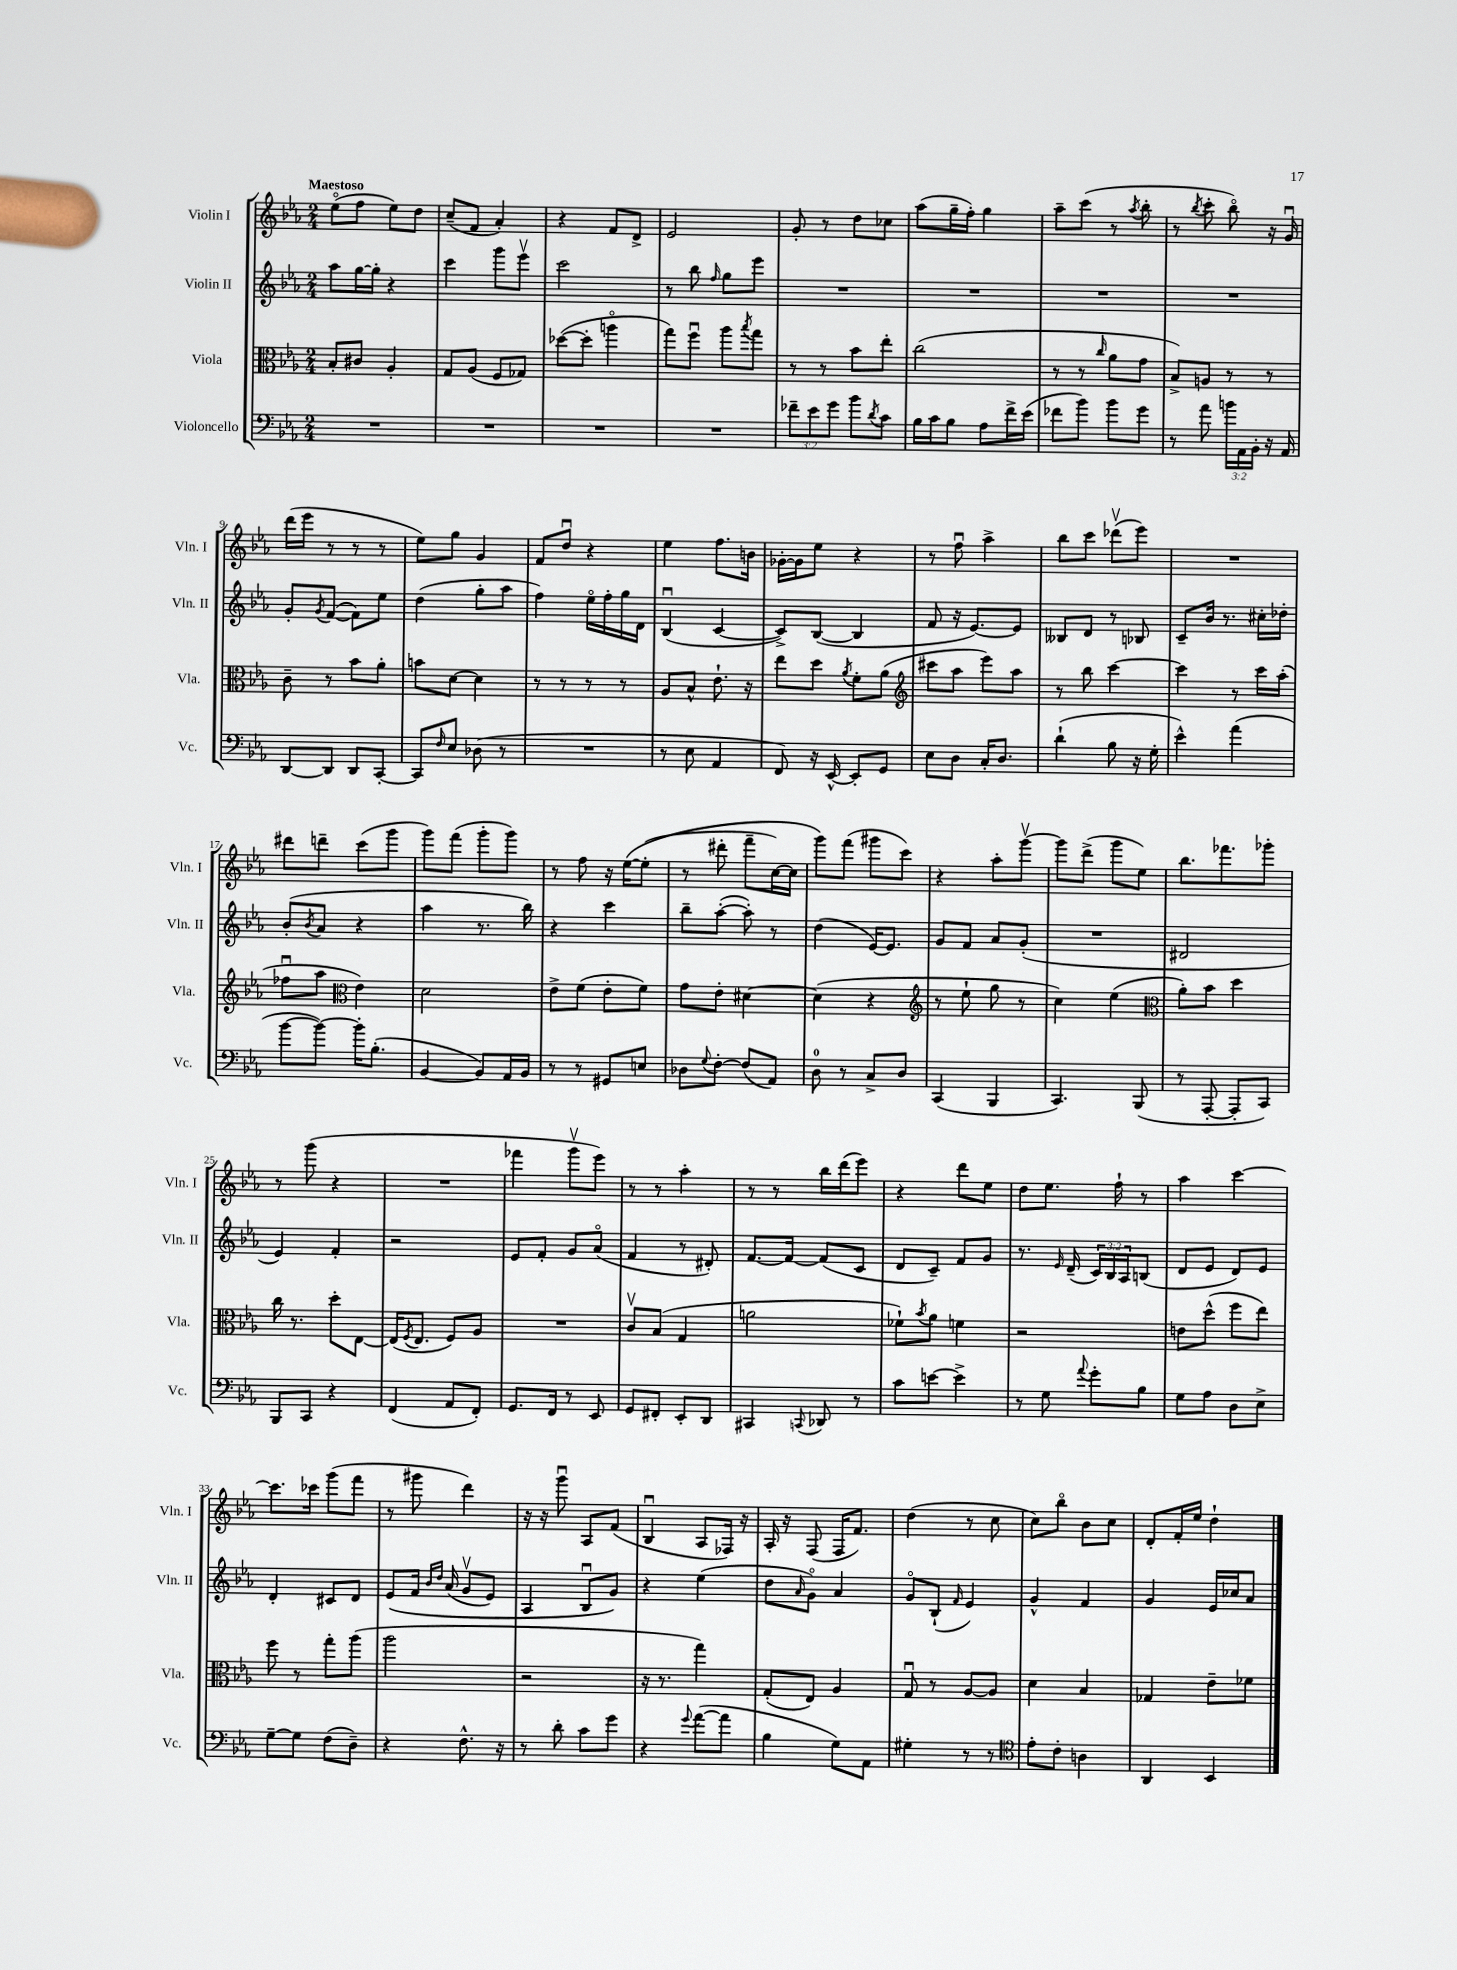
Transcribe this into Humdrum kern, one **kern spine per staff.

**kern	**kern	**kern	**kern
*part4	*part3	*part2	*part1
*staff4	*staff3	*staff2	*staff1
*I"Violoncello	*I"Viola	*I"Violin II	*I"Violin I
*I'Vc.	*I'Vla.	*I'Vln. II	*I'Vln. I
*clefF4	*clefC3	*clefG2	*clefG2
*k[b-e-a-]	*k[b-e-a-]	*k[b-e-a-]	*k[b-e-a-]
*M2/4	*M2/4	*M2/4	*M2/4
=1	=1	=1	=1
!	!	!	!LO:TX:a:B:t=Maestoso
2r	8B-'/L	8aa-\L	(8ee-\L
.	8c#X/J	[16gg\L	8ff\J
.	.	16gg'\JJ]	.
.	4A-'/	4r	8ee-\L)
.	.	.	8dd\J
=2	=2	=2	=2
2r	8G/L	4ccc\	(8cc~/L
.	(8A-/J	.	8f/J
.	8F/L	8ggg\L	4a-'/)
.	8G-X/J)	8eee-v\J	.
=3	=3	=3	=3
2r	([8dd-X\L	2ccc\	4r
.	8dd-'\J]	.	.
.	4aan\	.	8f/L
.	.	.	8d^/J
=4	=4	=4	=4
2r	8gg\L)	8r	2e-/
.	8ffu\J	8bb-\	.
.	.	16qqff/	.
.	8aa-\L	8gg\L	.
.	8qbb-/	.	.
.	8gg\J	8eee-\J	.
=5	=5	=5	=5
12f-X~\L	8r	2r	8g'/
12e-\	.	.	.
.	8r	.	8r
12g\J	.	.	.
8b-\L	8b-\L	.	8dd\L
8qd/	.	.	.
8c\J	8ee-'\J	.	8cc-X\J
=6	=6	=6	=6
16B-\LL	(2cc\	2r	(8aa-\L
16c\J	.	.	.
8B-\J	.	.	16gg~\L
.	.	.	16ff'\JJ)
8A-\L	.	.	4gg\
16f^\L	.	.	.
(16e-\JJ	.	.	.
=7	=7	=7	=7
8f-X\L	8r	2r	8aa-~\L
8b-\J)	8r	.	(8ccc\J
.	16qqcc/	.	.
8b-\L	8a-\L	.	8r
.	.	.	8qaa-/
8g\J	8g\J	.	8bb-'\
=8	=8	=8	=8
8r	8B-^/L)	2r	8r
.	.	.	8qbb-/
8a-\	8An/J	.	8ccc'\
24bn\LL	8r	.	8bb-\)
24AA-\	.	.	.
24BB-'\JJ	.	.	.
16r	8r	.	16r
16AA-/	.	.	16gu/
!!LO:LB:g=z
=9	=9	=9	=9
[8DD/L	8c~\	8g'/L	(16ddd\LL
.	.	.	16eee-\JJ
.	.	8qg/	.
8DD/J]	8r	([8f/J	8r
8DD/L	8b-\L	8f\L])	8r
[8CC'/J	8a-'\J	8ee-\J	8r
=10	=10	=10	=10
8CC/L]	8bn\L	(4dd\	8ee-\L)
16qqF/	.	.	.
8E-/J	[8d\J	.	8gg\J
(8D-X\	4d\]	8gg'\L	4g/
8r	.	8aa-\J	.
=11	=11	=11	=11
2r	8r	4ff\)	8f/L
.	8r	.	8ddu/J
.	8r	16ee-\LL	4r
.	.	16ff'\	.
.	8r	16gg\	.
.	.	16d\JJ	.
=12	=12	=12	=12
8r	8A-/L	(4B-u/	4ee-\
8E-\	8B-^^/J	.	.
4AA-/	8.e-`\	[4c/	8.ff\L
.	16r	.	16bn\Jk
=13	=13	=13	=13
8FF/)	8ee-\L	8c^/L])	[16g-X'\LL
.	.	.	16g-\J]
16r	8dd\J	([8B-/J	8ee-\J
[16EE-^^/	.	.	.
.	8qa-/	.	.
8EE-'/L]	8f'\L	4B-/]	4r
8GG/J	(8a-\J	.	.
=14	=14	=14	=14
*	*clefG2	*	*
8E-\L	8ccc#X\L	8f/	8r
8D\J	8aa-\J	16r	8ffu\
.	.	[8.e-/L)	.
16C'/KL	8eee-\L)	.	4aa-^\
8.D/J	.	.	.
.	8aa-\J	8e-/J]	.
=15	=15	=15	=15
(4d`\	8r	8B--X/L	8bb-\L
.	8bb-\	8d/J	8ccc\J
8B-\	[4ccc\	8r	(8ddd-Xv\L
16r	.	8B-X/	8eee-\J)
16G'\	.	.	.
=16	=16	=16	=16
4e-^^\)	4ccc\]	8c~/L	2r
.	.	16b-/Jk	.
.	.	8.r	.
(4a-\	8r	.	.
.	16ccc\LL	16cc#X'\LL	.
.	(16aa-'\JJ	16dd-X'\JJ	.
!!LO:LB:g=z
=17	=17	=17	=17
[8b-\L	8ff-Xu\L	(8b-'/L	8ddd#X\L
.	.	8qb-/	.
8b-\J_)	8aa-\J	8a-/J	8dddn~\J
*	*clefC3	*	*
16b-'\KL]	4e-\)	4r	(8ccc\L
(8.B-'\J	.	.	.
.	.	.	8ggg\J
=18	=18	=18	=18
[4BB-/	2d\	4aa-\	8ggg\L)
.	.	.	(8fff\J
8BB-/L])	.	8.r	8ggg'\L
16AA-/L	.	.	8ggg\J)
16BB-/JJ	.	16bb-\)	.
=19	=19	=19	=19
8r	8e-^\L	4r	8r
8r	(8f\J	.	8ff\
8GG#X/L	8e-'\L	4ccc\	16r
.	.	.	([16ee-\KL
8En/J	8f\J)	.	(8ee-'\J]
=20	=20	=20	=20
8D-X\L	8g\L	8bb-~\L	8r
8qqG/	.	.	.
[8F'\J	8e-'\J	([8aa-'\J	8ddd#X'\
(8F/L]	[4d#X\	8aa-'\])	8fff~\L
8AA-/J)	.	8r	[16cc\L)
.	.	.	16cc\JJ]
=21	=21	=21	=21
8D\	(4d#\]	(4dd\	8ggg\L)
8r	.	.	(8fff\J
8C^/L	4r	[16e-/KL)	8ggg#X\L
.	.	8.e-/J]	.
8D/J	.	.	8ccc\J)
=22	=22	=22	=22
*	*clefG2	*	*
(4CC/	8r	8g/L	4r
.	8ee-`\	8f/J	.
4BBB-/	8gg\	8a-/L	8aa-'\L
.	8r	(8g'/J	[8gggv\J
=23	=23	=23	=23
4.CC/)	4cc\)	2r	8ggg\L]
.	.	.	(8ddd^\J
.	(4ee-\	.	8ggg\L
(8BBB-/	.	.	8ee-\J)
=24	=24	=24	=24
*	*clefC3	*	*
8r	8a-'\L)	2d#X/	8.bb-\L
[8AAA-'/	8b-\J	.	.
.	.	.	8.fff-X\
8AAA-'/L]	4dd\	.	.
8CC/J)	.	.	8ggg-X'\J
!!LO:LB:g=z
=25	=25	=25	=25
8BBB-/L	16cc\	4e-/)	8r
.	8.r	.	.
8CC/J	.	.	(8ggg\
4r	8dd'\L	4f'/	4r
.	[8E-\J	.	.
=26	=26	=26	=26
(4FF/	(16E-/KL]	2r	2r
.	8qF/	.	.
.	8.E-/J	.	.
8AA-/L	8F/L)	.	.
8FF'/J)	8A-/J	.	.
=27	=27	=27	=27
8.GG/L	2r	8e-/L	4fff-X\
.	.	8f'/J	.
16FF/Jk	.	.	.
8r	.	8g/L	8gggv\L
8EE-/	.	(8a-/J	8eee-\J)
=28	=28	=28	=28
8GG/L	8cv/L	4f/	8r
8FF#X'/J	(8B-/J	.	8r
8EE-'/L	4G/	8r	4aa-'\
8DD/J	.	8d#X'/)	.
=29	=29	=29	=29
4CC#X/	2an\	[8.f/L	8r
.	.	.	8r
.	.	16f/Jk_	.
8qqCCn/	.	.	.
8DD-X/	.	(8f/L]	16bb-\LL
.	.	.	(16ddd\J
8r	.	8c/J	8eee-\J)
=30	=30	=30	=30
8c\L	8f-X`\L)	8d/L	4r
.	8qb-/	.	.
[8en\J	8a-\J	8c~/J)	.
4e^\]	4fn\	8f/L	8ddd\L
.	.	8g/J	8ee-\J
=31	=31	=31	=31
8r	2r	8.r	8dd\L
8G\	.	.	8.ee-\J
.	.	16qqe-/	.
.	.	(16d~/	.
8qqa-/	.	.	.
8g'\L	.	24c/LL)	.
.	.	24B-/	.
.	.	.	16ff`\
.	.	24A-/J	.
8B-\J	.	(8Bn/J	8r
=32	=32	=32	=32
8G\L	8en\L	8d/L	4aa-\
8A-\J	(8dd^^\J	8e-/J	.
8D\L	8ff\L	8d/L)	[4ccc\
8E-^\J	8ee-\J)	8e-/J	.
!!LO:LB:g=z
=33	=33	=33	=33
[8G~\L	8ff\	4d'/	8.ccc\L]
8G\J]	8r	.	.
.	.	.	16ccc-X\Jk
(8F\L	8gg'\L	8c#X/L	(8ggg\L
8D~\J)	(8aa-\J	8d/J	8fff\J
=34	=34	=34	=34
4r	2aa-\	(8e-/L	8r
.	.	16f/Jk	8ggg#X\
.	.	16qqb-/LL	.
.	.	16qqdd/JJ	.
.	.	(16a-/	.
8.F^^\	.	8gv/L	4ddd\)
.	.	8e-/J)	.
16r	.	.	.
=35	=35	=35	=35
8r	2r	4A-/	16r
.	.	.	16r
8d'\	.	.	8gggu\
8c\L	.	8B-u/L	8A-/L
8g\J	.	8g/J)	(8f/J
=36	=36	=36	=36
4r	16r	4r	4B-u/
.	8.r	.	.
8qqg/	.	.	.
([8a-\L	4gg\)	(4ee-\	8A-/L
8a-\J]	.	.	16F-X/Jk)
.	.	.	16r
=37	=37	=37	=37
4B-\	(8G'/L	8dd\L	16A-'/
.	.	.	16r
.	.	16qqa-/	.
.	8E-/J)	8g\J)	(8F/
8G\L)	4A-/	4a-/	16F/KL
.	.	.	8.f/J)
8AA-\J	.	.	.
=38	=38	=38	=38
4G#X'\	8Gu/	8g/L	(4dd\
.	8r	(8B-`/J	.
.	.	16qqf/	.
8r	[8A-/L	4e-/)	8r
8r	8A-/J]	.	8cc\
=39	=39	=39	=39
*clefC4	*	*	*
8e-'\L	4d\	4g^^/	8cc\L)
8c'\J	.	.	8bb-\J
4An\	4B-/	4f/	8b-\L
.	.	.	8cc\J
=40	=40	=40	=40
4AA-/	4G-X/	4g/	8d'/L
.	.	.	16f'/L
.	.	.	16ee-/JJ
4BB-/	8e-~\L	16e-/LL	4dd`\
.	.	16cc-X/J	.
.	8f-X\J	8a-/J	.
==	==	==	==
*-	*-	*-	*-
